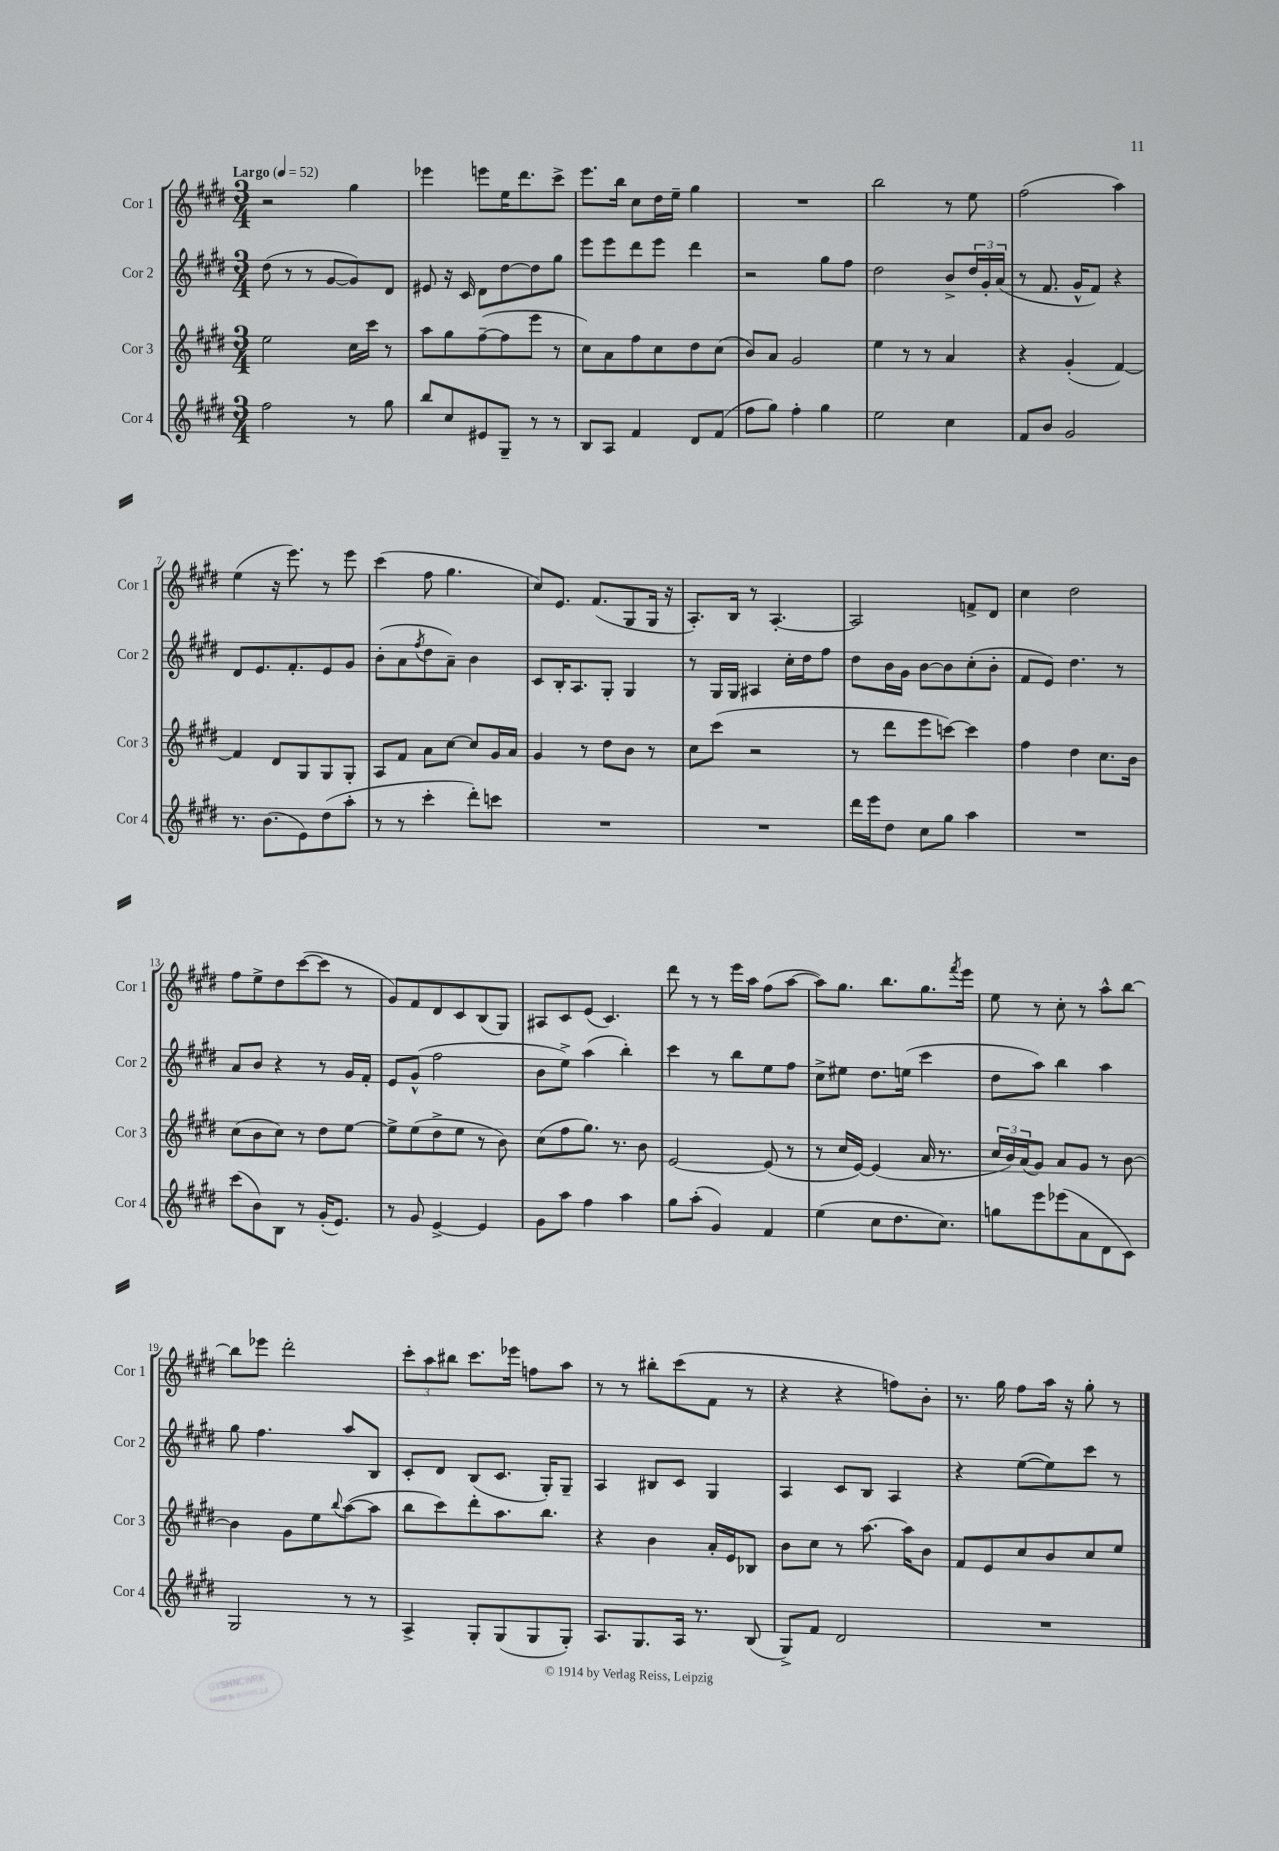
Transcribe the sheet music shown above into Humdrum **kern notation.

**kern	**kern	**kern	**kern
*staff4	*staff3	*staff2	*staff1
*clefG2	*clefG2	*clefG2	*clefG2
*k[f#c#g#d#]	*k[f#c#g#d#]	*k[f#c#g#d#]	*k[f#c#g#d#]
*M3/4	*M3/4	*M3/4	*M3/4
*MM52	*MM52	*MM52	*MM52
2ff#	2ee	(8dd#	2r
.	.	8r	.
.	.	8r	.
.	.	[8g#	.
8r	16cc#	8g#])	4gg#
.	16ccc#	.	.
8gg#	8r	8d#	.
=	=	=	=
8bb	8aa	8e#	4eee-
8cc#	8gg#	16r	.
.	.	16c#	.
8e#	([8ff#~	8d#	8eee
8G#~	8ff#]	[8dd#	16ee
.	.	.	8.ddd#
8r	8eee	8dd#]	.
8r	8r	8gg#	8ccc#^
=	=	=	=
8B	8cc#)	8eee	8.eee
8A	8a	8eee	.
.	.	.	16bb
4f#	8ff#	8ddd#	8cc#
.	8cc#	8eee	16dd#
.	.	.	16ee~
8d#	8dd#	4ddd#	4gg#
(8f#	(8cc#	.	.
=	=	=	=
8ff#	8b)	2r	2.r
8gg#)	8a	.	.
4ff#'	2g#	.	.
4gg#	.	8gg#	.
.	.	8ff#	.
=	=	=	=
2ee	4ee	2dd#	2bb
.	8r	.	.
.	8r	.	.
4cc#	4a	8b^	8r
.	.	24dd#	8ee
.	.	24g#'	.
.	.	(24a	.
=	=	=	=
8f#	4r	8r	(2ff#
8b	.	8.f#	.
2g#	(4g#'	.	.
.	.	16g#^^	.
.	.	8f#)	.
.	[4f#)	4r	4aa)
=	=	=	=
8.r	4f#]	8d#	(4ee
.	.	8.e	.
(8.b	.	.	.
.	8d#	.	16r
.	.	8.f#'	8.eee)
8e)	8G#	.	.
(8dd#	8G#	8e	8r
8aa'	8G#'	8g#	8eee
=	=	=	=
8r	8A	(8b'	(4ccc#
8r	8f#	8a	.
.	.	8qff#	.
4ccc#'	8a	8dd#	8ff#
.	[8cc#	8a~)	4.gg#
8ddd#')	8cc#]	4b	.
8ccc	16g#	.	.
.	16a	.	.
=	=	=	=
2.r	4g#	8c#	8cc#)
.	.	16B'	8.e
.	.	8.A	.
.	8r	.	.
.	.	.	(8.f#
.	8dd#	8G#'	.
.	8b	4G#	8G#
.	8r	.	16G#
.	.	.	16r
=	=	=	=
2.r	8cc#	8r	8.A')
.	(8ccc#	16G#	.
.	.	16G#	16B
.	2r	4A#	8r
.	.	.	[4.A'
.	.	16cc#'	.
.	.	16dd#	.
.	.	8ff#	.
=	=	=	=
16ddd#	8r	8dd#	2A]
16eee	.	.	.
8dd#	8ddd#	16b	.
.	.	16g#	.
8cc#	8eee	[8b	.
8gg#	[8ccc)	8b]	.
4aa	4ccc]	(8cc#'	8f^
.	.	8b'	8d#
=	=	=	=
2.r	4ff#	8f#	4cc#
.	.	8e)	.
.	4dd#	4.dd#	2dd#
.	8.cc#	.	.
.	.	8r	.
.	16b	.	.
=	=	=	=
(8ccc#	(8cc#	8a	8ff#
8b)	8b	8b	8ee^
8B	8cc#)	4r	8dd#
8r	8r	.	([8ccc#
(16g#'	8dd#	8r	8ccc#]
8.e)	.	.	.
.	[8ee	16g#	8r
.	.	16f#'	.
=	=	=	=
8r	8ee^]	8e	8g#)
8g#	(8ee	(8g#^^	8f#
[4e^	8dd#^	2ff#	8d#
.	8ee	.	8c#
4e]	8r	.	(8B
.	8b)	.	8G#)
=	=	=	=
8g#	(8cc#	8b	8A#
8aa	8ff#	8ee^)	8c#
4ff#	8.gg#)	(4aa	(8e
.	.	.	4.c#)
.	8.r	.	.
4aa	.	4bb')	.
.	8b	.	.
=	=	=	=
8gg#	[2e	4ccc#	8ddd#
(8aa'	.	.	8r
4g#)	.	8r	8r
.	.	8bb	16eee
.	.	.	16aa
4f#	(8e]	8ee	(8ff#
.	8r	8ff#	[8aa
=	=	=	=
(4ee	8r	8cc#^	8aa])
.	16cc#	8ee#	8.gg#
.	[16e)	.	.
8cc#	(4e]	8.dd#	.
.	.	.	8.bb
8.dd#	.	.	.
.	.	(16ee	.
.	16a	4ccc#	8.gg#
8.cc#)	8.r	.	.
.	.	.	8qfff#
.	.	.	16eee
=	=	=	=
8gg	24cc#	8dd#	8ee
.	24b)	.	.
.	(24a	.	.
8eee	8g#)	8aa)	8r
(8eee-	8a	4bb	8cc#'
8a	8g#	.	8r
8d#	8r	4aa	8aa^^
8c#)	[8b	.	[8bb
=	=	=	=
2G#	4b]	8gg#	8bb]
.	.	4.ff#	8eee-
.	8g#	.	2ddd#'
.	8ee	.	.
.	8qqbb	.	.
8r	([8aa	8aa	.
8r	8aa]	8B	.
=	=	=	=
4A^	8bb	8c#'	12ccc#'
.	.	.	12aa
.	8ccc#)	8d#	.
.	.	.	12bb#
8G#'	8ddd#'	(8B	8.ccc#
(8G#	8.aa	8.c#	.
.	.	.	16eee-
8G#	.	.	8ff
.	8.bb	16G#')	.
8G#')	.	8G#~	8aa
=	=	=	=
8.A	4r	4A	8r
.	.	.	8r
8.G#	.	.	.
.	4b	8B#	8bb#'
16A	.	8c#	(8ccc#
8.r	.	.	.
.	16a'	4G#	8f#
.	16e	.	.
(8B	8B-	.	8r
=	=	=	=
8G#^)	8b	4A	4r
8f#	8cc#	.	.
2d#	8r	8c#	4r
.	[8.aa	8B	.
.	.	4A	8ff)
.	16aa]	.	.
.	8b	.	8b'
=	=	=	=
2.r	8f#	4r	8.r
.	8e	.	.
.	.	.	16gg#
.	8cc#	([8ee	8ff#
.	8b	8ee])	16aa
.	.	.	16r
.	8cc#	8ccc#	8gg#'
.	8ee	8r	8r
==	==	==	==
*-	*-	*-	*-
